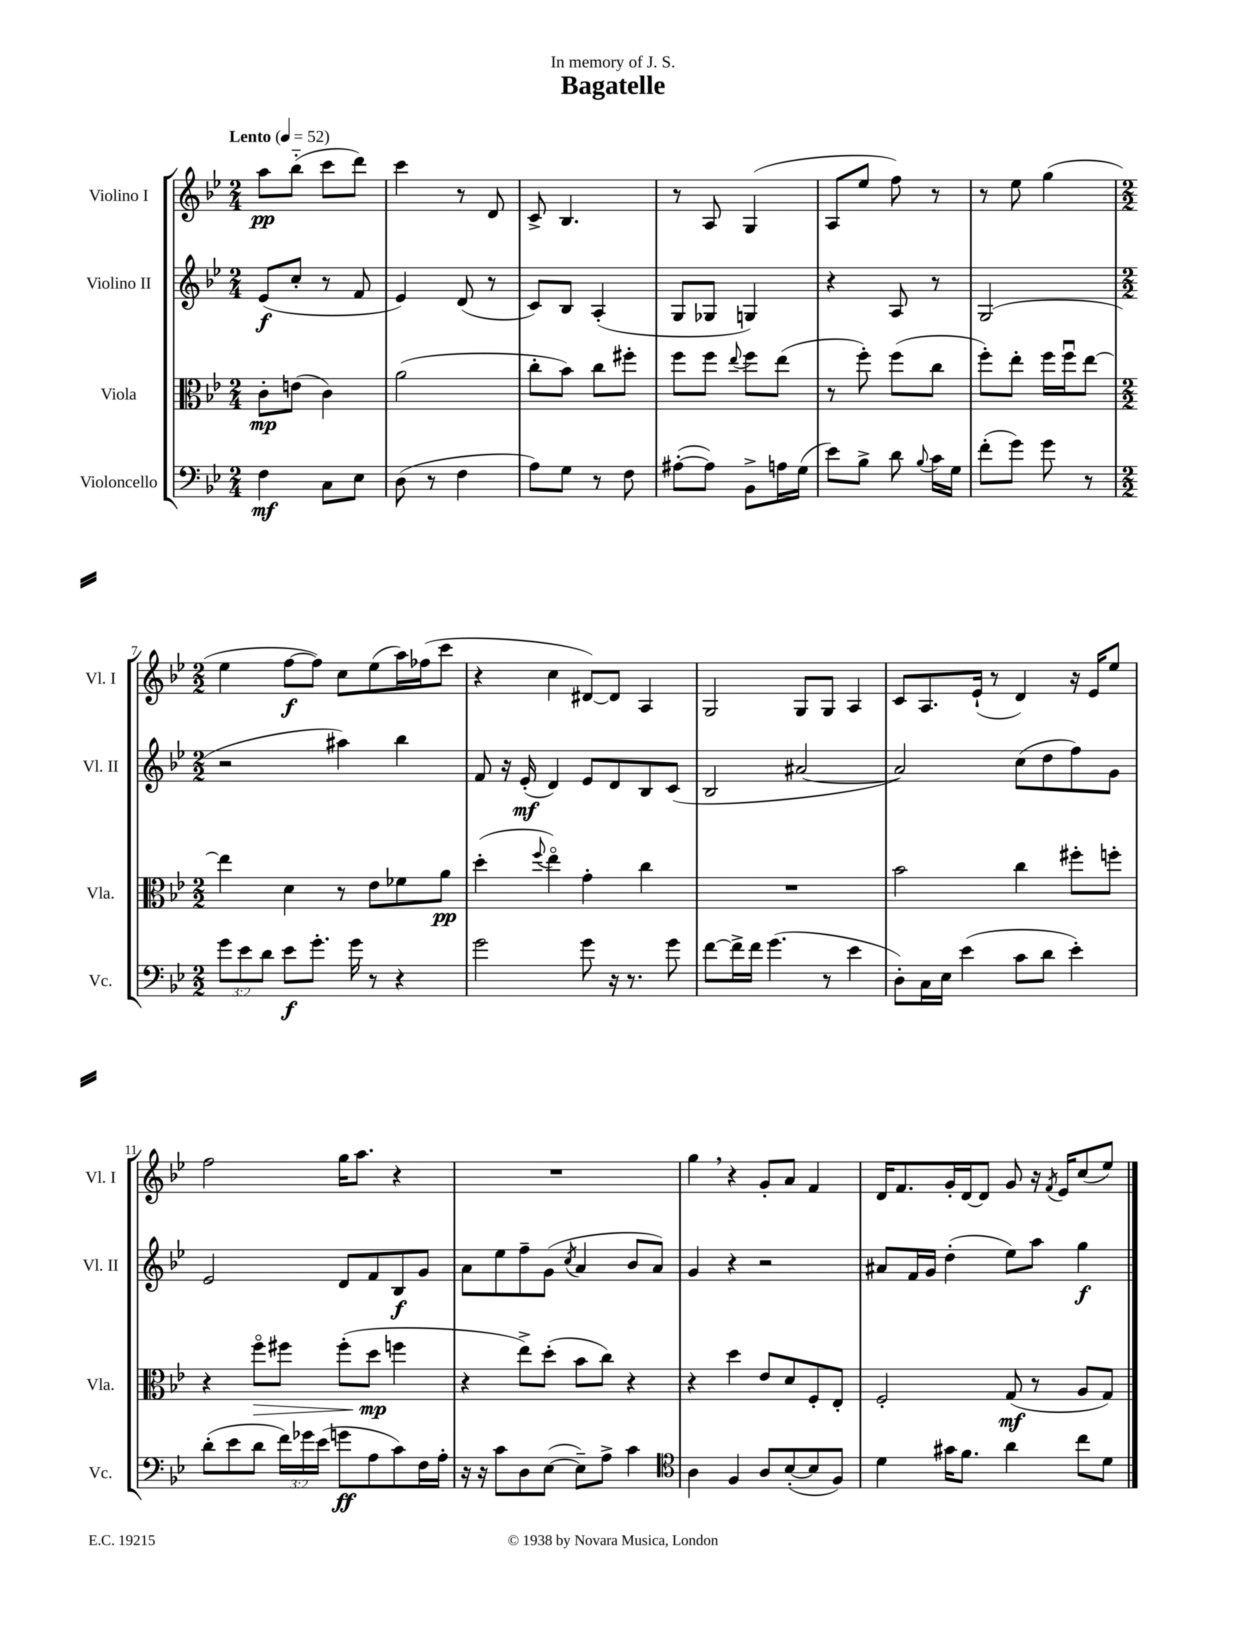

**kern	**kern	**kern	**kern
*staff4	*staff3	*staff2	*staff1
*clefF4	*clefC3	*clefG2	*clefG2
*k[b-e-]	*k[b-e-]	*k[b-e-]	*k[b-e-]
*M2/4	*M2/4	*M2/4	*M2/4
*MM52	*MM52	*MM52	*MM52
4F	8c'	(8e-	8aa
.	(8e	8cc'	(8bb-'~
8C	4c)	8r	8ccc
8E-	.	8f	8ddd)
=	=	=	=
(8D	(2a	4e-)	4ccc
8r	.	.	.
4F	.	(8d	8r
.	.	8r	8d
=	=	=	=
8A)	8cc'	8c)	8c^
8G	8b-)	8B-	4.B-
8r	8cc	(4A'	.
8F	8ff#'	.	.
=	=	=	=
([8A#'	8ff	8G	8r
8A#])	8ff	8G-	8A
.	8qqee-	.	.
8BB-^	8ff	4G)	(4G
16A	(8ee-	.	.
(16G	.	.	.
=	=	=	=
8e-)	8r	4r	8A
8B-^	8ff')	.	8ee-
8d	(8ff	8A	8ff)
8qqB-	.	.	.
16c	8cc	8r	8r
16G	.	.	.
=	=	=	=
(8f'	8ff')	(2G	8r
8g)	8ee-'	.	8ee-
8g	16ff	.	(4gg
.	16ffu	.	.
8r	[8ee-	.	.
=	=	=	=
*M2/2	*M2/2	*M2/2	*M2/2
12g	4ee-]	2r	4ee-
12e-	.	.	.
12d	.	.	.
8e-	4d	.	[8ff
8.g'	.	.	8ff])
.	8r	4aa#)	8cc
16g	.	.	.
8r	8e-	.	(8ee-
4r	8f-	4bb-	16aa)
.	.	.	(16ff-
.	8a	.	8ccc
=	=	=	=
2g	(4dd'	8f	4r
.	.	16r	.
.	.	(16e-'	.
.	8qqff	.	.
.	4ee-o)	4d)	4cc
8g	4g'	8e-	[8d#)
16r	.	8d	8d#]
8.r	.	.	.
.	4cc	8B-	4A
8g	.	(8c	.
=	=	=	=
[8f	1r	2B-	2G
16f^]	.	.	.
16f	.	.	.
(4.g	.	.	.
.	.	[2a#	8G
8r	.	.	8G
4e-	.	.	4A
=	=	=	=
8D')	2b-	2a#])	8c
16C	.	.	8.A
16E-	.	.	.
(4e-	.	.	.
.	.	.	(16e-`
.	.	.	8r
8c	4cc	(8cc	4d)
8d	.	8dd	.
4e-')	8ff#'	8ff)	16r
.	.	.	16e-
.	8ff'	8g	8ee-
=	=	=	=
(8d'	4r	2e-	2ff
8e-	.	.	.
8d	8ffo	.	.
24f)	8ff#	.	.
24g-	.	.	.
(24e-	.	.	.
8g	(8ff#'	8d	16gg
.	.	.	8.aa
8A	8dd	8f	.
8c)	4ff	8B-	4r
16F	.	8g	.
16A'	.	.	.
=	=	=	=
16r	4r	8a	1r
16r	.	.	.
8c	.	8ee-	.
8D	8ee-^)	8ff~	.
([8E-	(8dd'	(8g	.
.	.	8qcc	.
8E-~])	8b-	4a	.
8A^	8cc)	.	.
4c	4r	8b-	.
.	.	8a)	.
=	=	=	=
*clefC4	*	*	*
4A	4r	4g	4gg
4F	4dd	4r	4r
8A	8e-	2r	8g'
([8B-'	8d	.	8a
8B-]	8F'	.	4f
8F)	8E-'	.	.
=	=	=	=
4d	2F'	8a#	16d
.	.	.	8.f
.	.	16f	.
.	.	16g	.
16g#	.	(4dd'	16g'
8.f	.	.	[16d
.	.	.	8d]
4a	(8G	8ee-)	8g
.	8r	8aa	16r
.	.	.	8qf
.	.	.	16e-
8cc	8A	4gg	(8cc
8d	8G)	.	8ee-)
==	==	==	==
*-	*-	*-	*-
